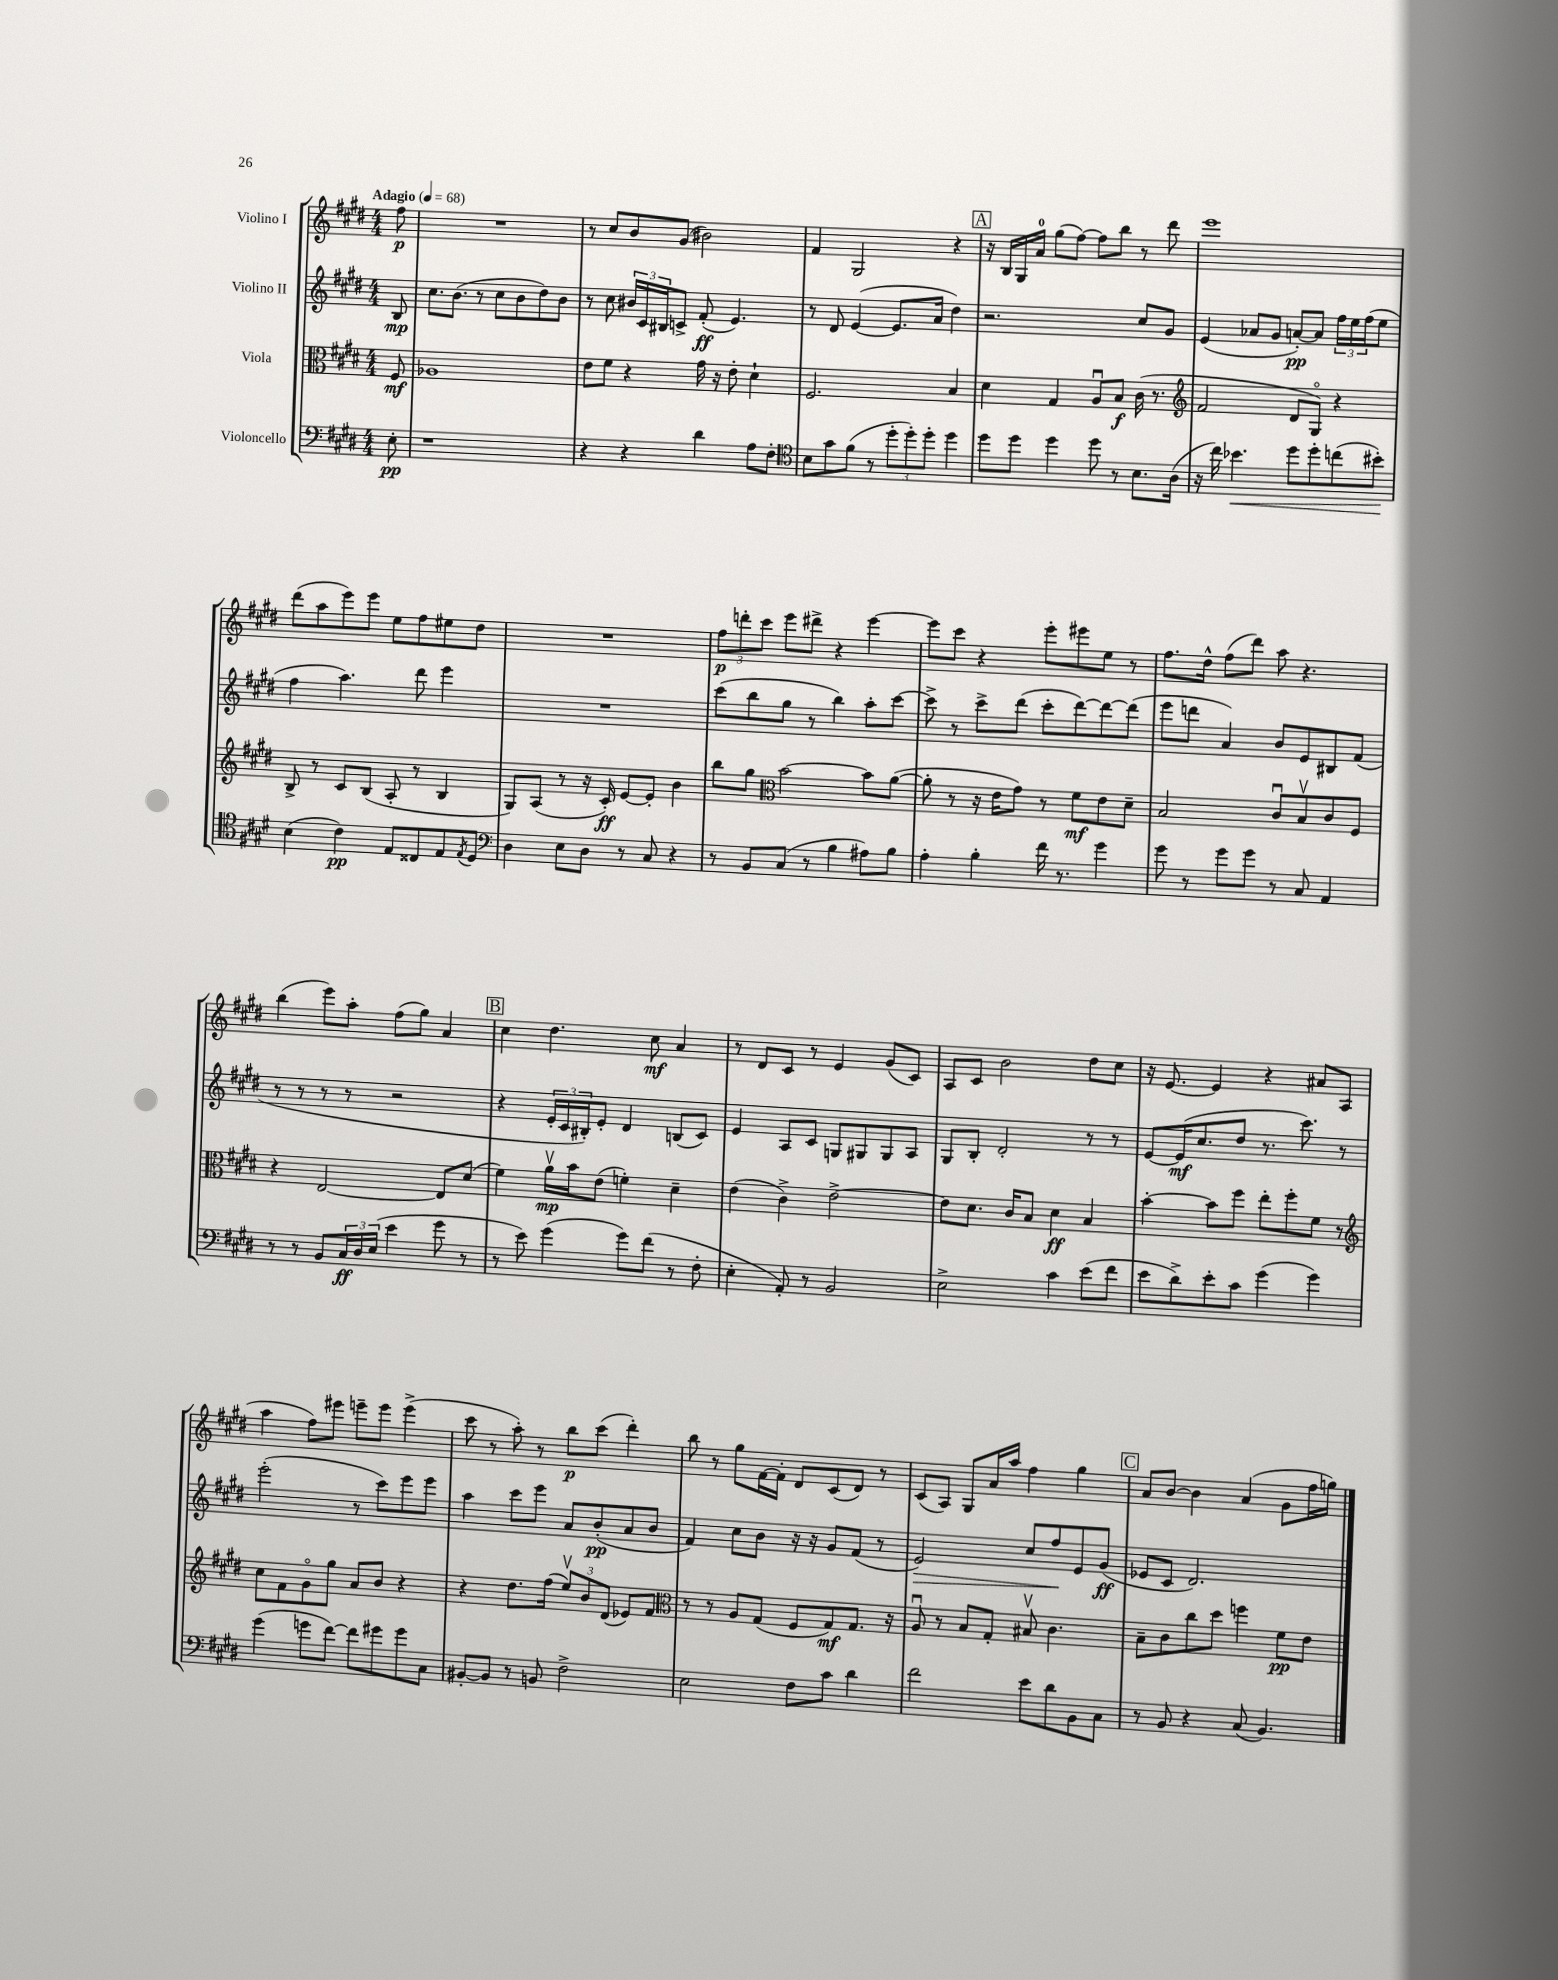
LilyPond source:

<<
\new StaffGroup <<
\new Staff = "s0" \with { instrumentName = "Violino I" } {
    \clef treble \key e \major \numericTimeSignature \time 4/4 \partial 8 \tempo "Adagio" 4 = 68
    fis''8\p |
    R1 |
    r8 cis''8 b'8 gis'8( bis'2) |
    fis'4 gis2 r4 |
    \mark \markup { \box "A" } r16 b16 gis16 a'16-0 gis''8( fis''8~) fis''8 b''8 r8 dis'''8 |
    e'''1 |
    dis'''8( a''8 e'''8) e'''8 e''8 fis''8 eis''8 dis''8 |
    R1 |
    \tuplet 3/2 { fis''8\p d'''8-. cis'''8 } e'''8 dis'''8-> r4 e'''4~ |
    e'''8 cis'''8 r4 e'''8-. eis'''8 e''8 r8 |
    fis''8. dis''16-^ fis''8( dis'''8) a''8 r4. |
    b''4( e'''8) a''8-. fis''8( gis''8) a'4 |
    \mark \markup { \box "B" } cis''4 dis''4. cis''8\mf a'4 |
    r8 dis'8 cis'8 r8 e'4 gis'8( cis'8) |
    a8 cis'8 b'2 dis''8 cis''8 |
    r16 e'8.~ e'4 r4 ais'8 a8( |
    a''4 fis''8) eis'''8 e'''8-- e'''8 e'''4->( |
    cis'''8 r8 a''8-.) r8 b''8\p cis'''8( dis'''4-.) |
    b''8 r8 gis''8 fis'16~ fis'16-. dis'8 cis'8( dis'8) r8 |
    cis'8( a8) gis8 a'16 a''16 fis''4 gis''4 |
    \mark \markup { \box "C" } a'8 b'8~ b'4 a'4( gis'8 fis''16 g''16) \bar "|." |
}
\new Staff = "s1" \with { instrumentName = "Violino II" } {
    \clef treble \key e \major \numericTimeSignature \time 4/4 \partial 8
    b8\mp |
    cis''8. b'8.( r8 cis''8 b'8 dis''8) b'8 |
    r8 cis''8 \tuplet 3/2 { bis'16 cis'16 bis16 } c'8-> fis'8-.\ff( e'4.) |
    r8 dis'8 e'4~( e'8. a'16 dis''4) |
    \mark \markup { \box "A" } r2. cis''8 gis'8 |
    e'4( aes'8 gis'8 a'8~-.\pp) a'8 \tuplet 3/2 { fis''16 e''16 fis''16( } e''8 |
    fis''4 a''4.) dis'''8 e'''4 |
    R1 |
    cis'''8( b''8 gis''8 r8 b''4) a''8-. cis'''8~ |
    cis'''8-> r8 cis'''8-> dis'''8( cis'''8-. dis'''8~) dis'''8~ dis'''8( |
    e'''8 d'''8 a'4) b'8 e'8 bis8 fis'8( |
    r8 r8 r8 r8 r2 |
    \mark \markup { \box "B" } r4 \tuplet 3/2 { e'16-. cis'16 bis16-.) } e'8-. dis'4 b8( cis'8) |
    e'4 a8 cis'8 g8 gis8 gis8 a8 |
    gis8 b8-. dis'2-. r8 r8 |
    e'8~ e'16\mf( cis''8. dis''8 r8. cis'''8.) r8 |
    e'''2-.( r8 cis'''8) e'''8 e'''8 |
    a''4 cis'''8 e'''8 a'8 b'8-.\pp( a'8 b'8 |
    fis'4) cis''8 b'8 r16 r16 gis'8 fis'8( r8 |
    e'2\>) cis''8 fis''8\! e'8 gis'8\ff( |
    \mark \markup { \box "C" } ees'8 cis'8 dis'2.) \bar "|." |
}
\new Staff = "s2" \with { instrumentName = "Viola" } {
    \clef alto \key e \major \numericTimeSignature \time 4/4 \partial 8
    fis8\mf |
    aes1 |
    e'8 fis'8 r4 gis'16 r16 e'8-. dis'4-! |
    fis2. b4 |
    \mark \markup { \box "A" } dis'4 gis4 a8\downbow b8\f cis'16( r8. |
    \clef treble fis'2 dis'8 gis8\flageolet) r4 |
    b8-> r8 cis'8 b8( a8-. r8 b4 |
    gis8) a8( r8 r16 cis'16-.\ff) e'8~ e'8-. b'4 |
    b''8 gis''8 \clef alto b'2~ b'8 a'8~( |
    a'8-. r8 r16 e'16 gis'8) r8 fis'8\mf e'8 dis'8-- |
    b2 cis'8\downbow b8\upbow cis'8 fis8 |
    r4 e2~ e8 dis'8( |
    \mark \markup { \box "B" } fis'4) a'16\upbow\mp b'16 e'8( f'4-.) dis'4-- |
    e'4( cis'4->) e'2~-> |
    e'8 dis'8. cis'16 b8 dis'4\ff b4 |
    b'4~-. b'8 fis''8 e''8-. fis''8-. fis'8 r8 |
    \clef treble cis''8 fis'8 gis'8\flageolet gis''8 a'8 b'8 r4 |
    r4 dis''8. fis''16( \tuplet 3/2 { e''8\upbow) b'8 dis'8( } ees'8) fis'8 |
    \clef alto r8 r8 a8 gis8( fis8 gis8\mf) gis8. r16 |
    a8\downbow r8 b8 gis8-. bis8\upbow cis'4. |
    \mark \markup { \box "C" } b8-- cis'8 cis''8 dis''8 f''4 fis'8\pp e'8 \bar "|." |
}
\new Staff = "s3" \with { instrumentName = "Violoncello" } {
    \clef bass \key e \major \numericTimeSignature \time 4/4 \partial 8
    e8-.\pp |
    r1 |
    r4 r4 dis'4 a8 fis8-. |
    \clef tenor b8 gis'8 fis'8( r8 \tuplet 3/2 { dis''8-. dis''8-.) dis''8-. } dis''4 |
    \mark \markup { \box "A" } dis''8 dis''8 dis''4 dis''8 r8 b8. a16( |
    r16 cis''16) bes'4.\< dis''8 dis''8-. c''8( bis'8-.\!) |
    b4( cis'4\pp) e8 cisis8 e8 \acciaccatura { e8 } dis8 |
    \clef bass dis4 e8 dis8 r8 cis8 r4 |
    r8 b,8 cis8( r8 b4 ais8) b8 |
    a4-. b4-. fis'16 r8. gis'4 |
    gis'8 r8 gis'8 gis'8 r8 cis8 a,4 |
    r8 r8 b,8 \tuplet 3/2 { cis16\ff dis16 e16( } e'4 gis'8 r8 |
    \mark \markup { \box "B" } r8 e'8) gis'4( gis'8) fis'8( r8 fis8-. |
    e4-. a,8-.) r8 b,2 |
    e2-> cis'4 e'8( fis'8 |
    e'8 dis'8->) e'8-. cis'8 gis'4( gis'4) |
    gis'4( g'8 fis'8~) fis'8 gis'8 gis'8 cis8 |
    bis,8~-. bis,8 r8 b,8 fis2-> |
    e2 fis8 cis'8 dis'4 |
    fis'2 e'8 dis'8 b,8 cis8 |
    \mark \markup { \box "C" } r8 b,8 r4 cis8( b,4.) \bar "|." |
}
>>
>>
\layout { \context { \Score \remove "Bar_number_engraver" } }
